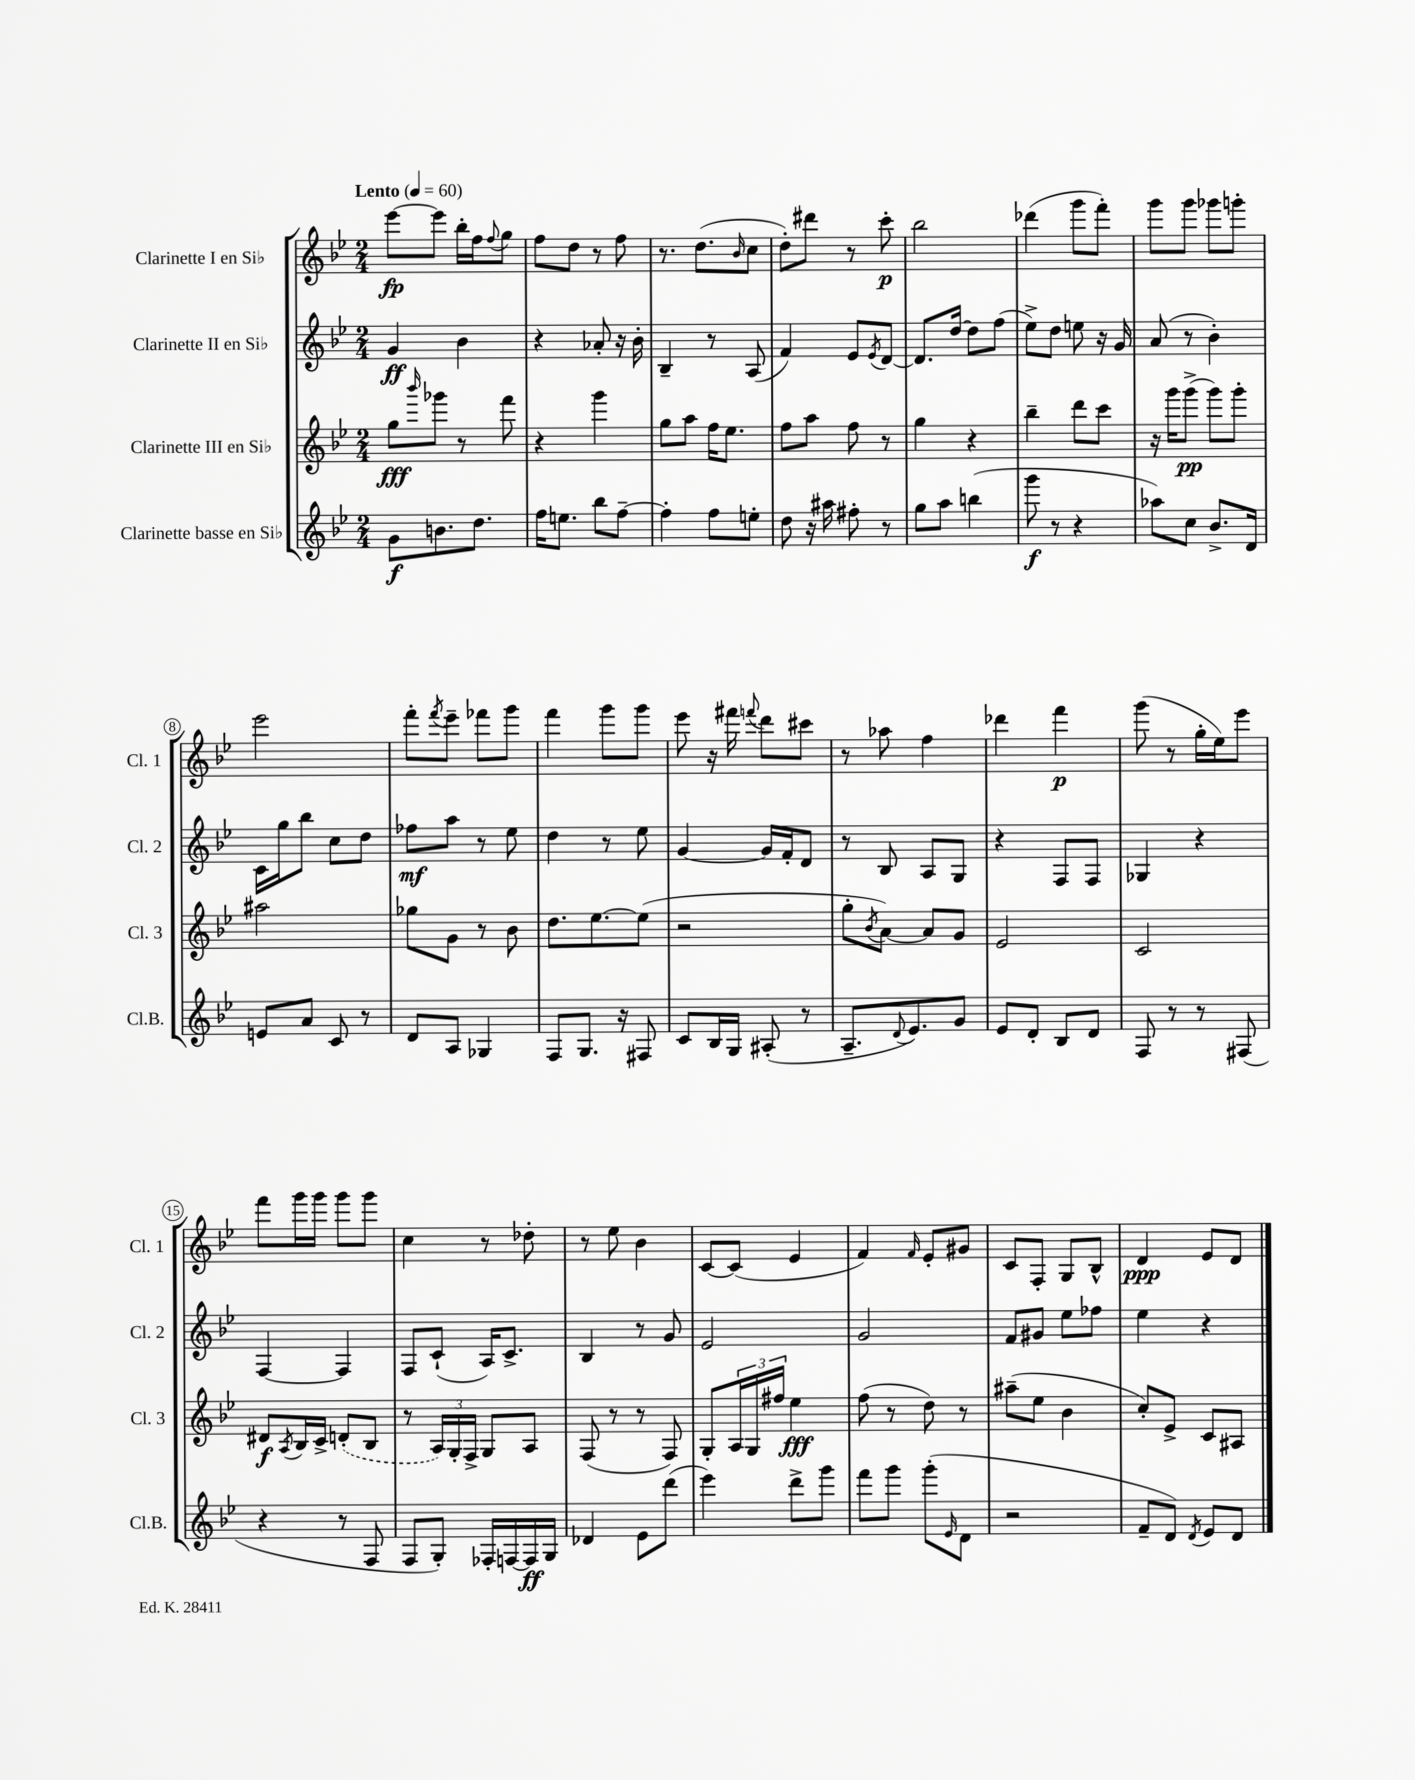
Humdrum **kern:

**kern	**kern	**kern	**kern
*staff4	*staff3	*staff2	*staff1
*clefG2	*clefG2	*clefG2	*clefG2
*k[b-e-]	*k[b-e-]	*k[b-e-]	*k[b-e-]
*M2/4	*M2/4	*M2/4	*M2/4
*MM60	*MM60	*MM60	*MM60
8g	8gg	4g	[8eee-
.	16qqbbb-	.	.
8.b	8ggg-	.	8eee-]
.	8r	4b-	16bb-'
8.dd	.	.	16ff
.	.	.	8qqff
.	8fff	.	8gg
=	=	=	=
16ff	4r	4r	8ff
8.ee	.	.	.
.	.	.	8dd
8bb-	4ggg	8a-'	8r
[8ff~	.	16r	8ff
.	.	16b-'	.
=	=	=	=
4ff']	8gg	4B-~	8.r
.	8aa	.	.
.	.	.	(8.dd
8ff	16ff	8r	.
.	8.ee-	.	.
.	.	.	16qqb-
8ee'	.	(8A	8cc
=	=	=	=
8dd	8ff	4f)	8dd')
16r	8aa	.	8ddd#
16aa#	.	.	.
8ff#'	8ff	8e-	8r
.	.	8qe-	.
8r	8r	[8d	8ccc'
=	=	=	=
8gg	4gg	8.d]	2bb-
8aa	.	.	.
.	.	[16dd	.
(4bb	4r	8dd]	.
.	.	(8ff	.
=	=	=	=
8ggg	4bb-~	8ee-^)	(4ddd-
8r	.	8dd	.
4r	8ddd	8ee	8ggg
.	8ccc	16r	8fff')
.	.	16g	.
=	=	=	=
8aa-)	16r	(8a	8ggg
.	16ggg	.	.
8cc	(8ggg^	8r	8ggg
8.b-^	8ggg)	4b-')	8ggg-
.	8ggg'	.	8ggg'
16d	.	.	.
=	=	=	=
8e	2aa#	16c	2eee-
.	.	16gg	.
8a	.	8bb-	.
8c	.	8cc	.
8r	.	8dd	.
=	=	=	=
8d	8gg-	8ff-	8fff'
.	.	.	8qfff
8A	8g	8aa	8eee-~
4G-	8r	8r	8fff-
.	8b-	8ee-	8ggg
=	=	=	=
8F	8.dd	4dd	4fff
8.G	.	.	.
.	[8.ee-	.	.
.	.	8r	8ggg
16r	.	.	.
8F#	(8ee-]	8ee-	8ggg
=	=	=	=
8c	2r	[4g	8eee-
16B-	.	.	16r
16G	.	.	16fff#
.	.	.	8qqfff
(8A#'	.	16g]	8ddd
.	.	16f'	.
8r	.	8d	8ccc#
=	=	=	=
8.A~	8gg'	8r	8r
.	8qb-	.	.
.	[8a)	8B-	8aa-
8qqd	.	.	.
8.e-)	.	.	.
.	8a]	8A	4ff
8g	8g	8G	.
=	=	=	=
8e-	2e-	4r	4ddd-
8d'	.	.	.
8B-	.	8F	4fff
8d	.	8F	.
=	=	=	=
8F	2c	4G-	(8ggg
8r	.	.	8r
8r	.	4r	16gg'
.	.	.	16ee-)
(8F#	.	.	8eee-
=	=	=	=
4r	8d#	[4F	8fff
.	8qA	.	.
.	16B-	.	16ggg
.	16c^	.	16ggg
8r	(8d'	4F]	8ggg
8F	8B-	.	8ggg
=	=	=	=
8F	8r	8F	4cc
8G')	24A)	(8c`	.
.	24G'	.	.
.	24F^	.	.
16F-'	8G	16A)	8r
[16F	.	8.c^	.
16F]	8A	.	8dd-'
16G	.	.	.
=	=	=	=
4d-	(8F	4B-	8r
.	8r	.	8ee-
8e-	8r	8r	4b-
(8ddd	8F)	8g	.
=	=	=	=
4eee-)	8G'	2e-	[8c
.	24A	.	(8c]
.	24G	.	.
.	24ff#	.	.
8ddd^	4ee-	.	4e-
8ggg	.	.	.
=	=	=	=
8fff	(8ff	2g	4f)
8ggg	8r	.	.
.	.	.	16qqf
(8ggg'	8dd)	.	8e-'
16qqe-	.	.	.
8d	8r	.	8g#
=	=	=	=
2r	(8aa#~	8f	8c
.	8ee-	8g#	8F'
.	4b-	8ee-	8G
.	.	8ff-	8B-^^
=	=	=	=
8f~	8cc')	4ee-	4d
8d)	8e-^	.	.
8qd	.	.	.
8e-	8c	4r	8e-
8d	8A#	.	8d
==	==	==	==
*-	*-	*-	*-
